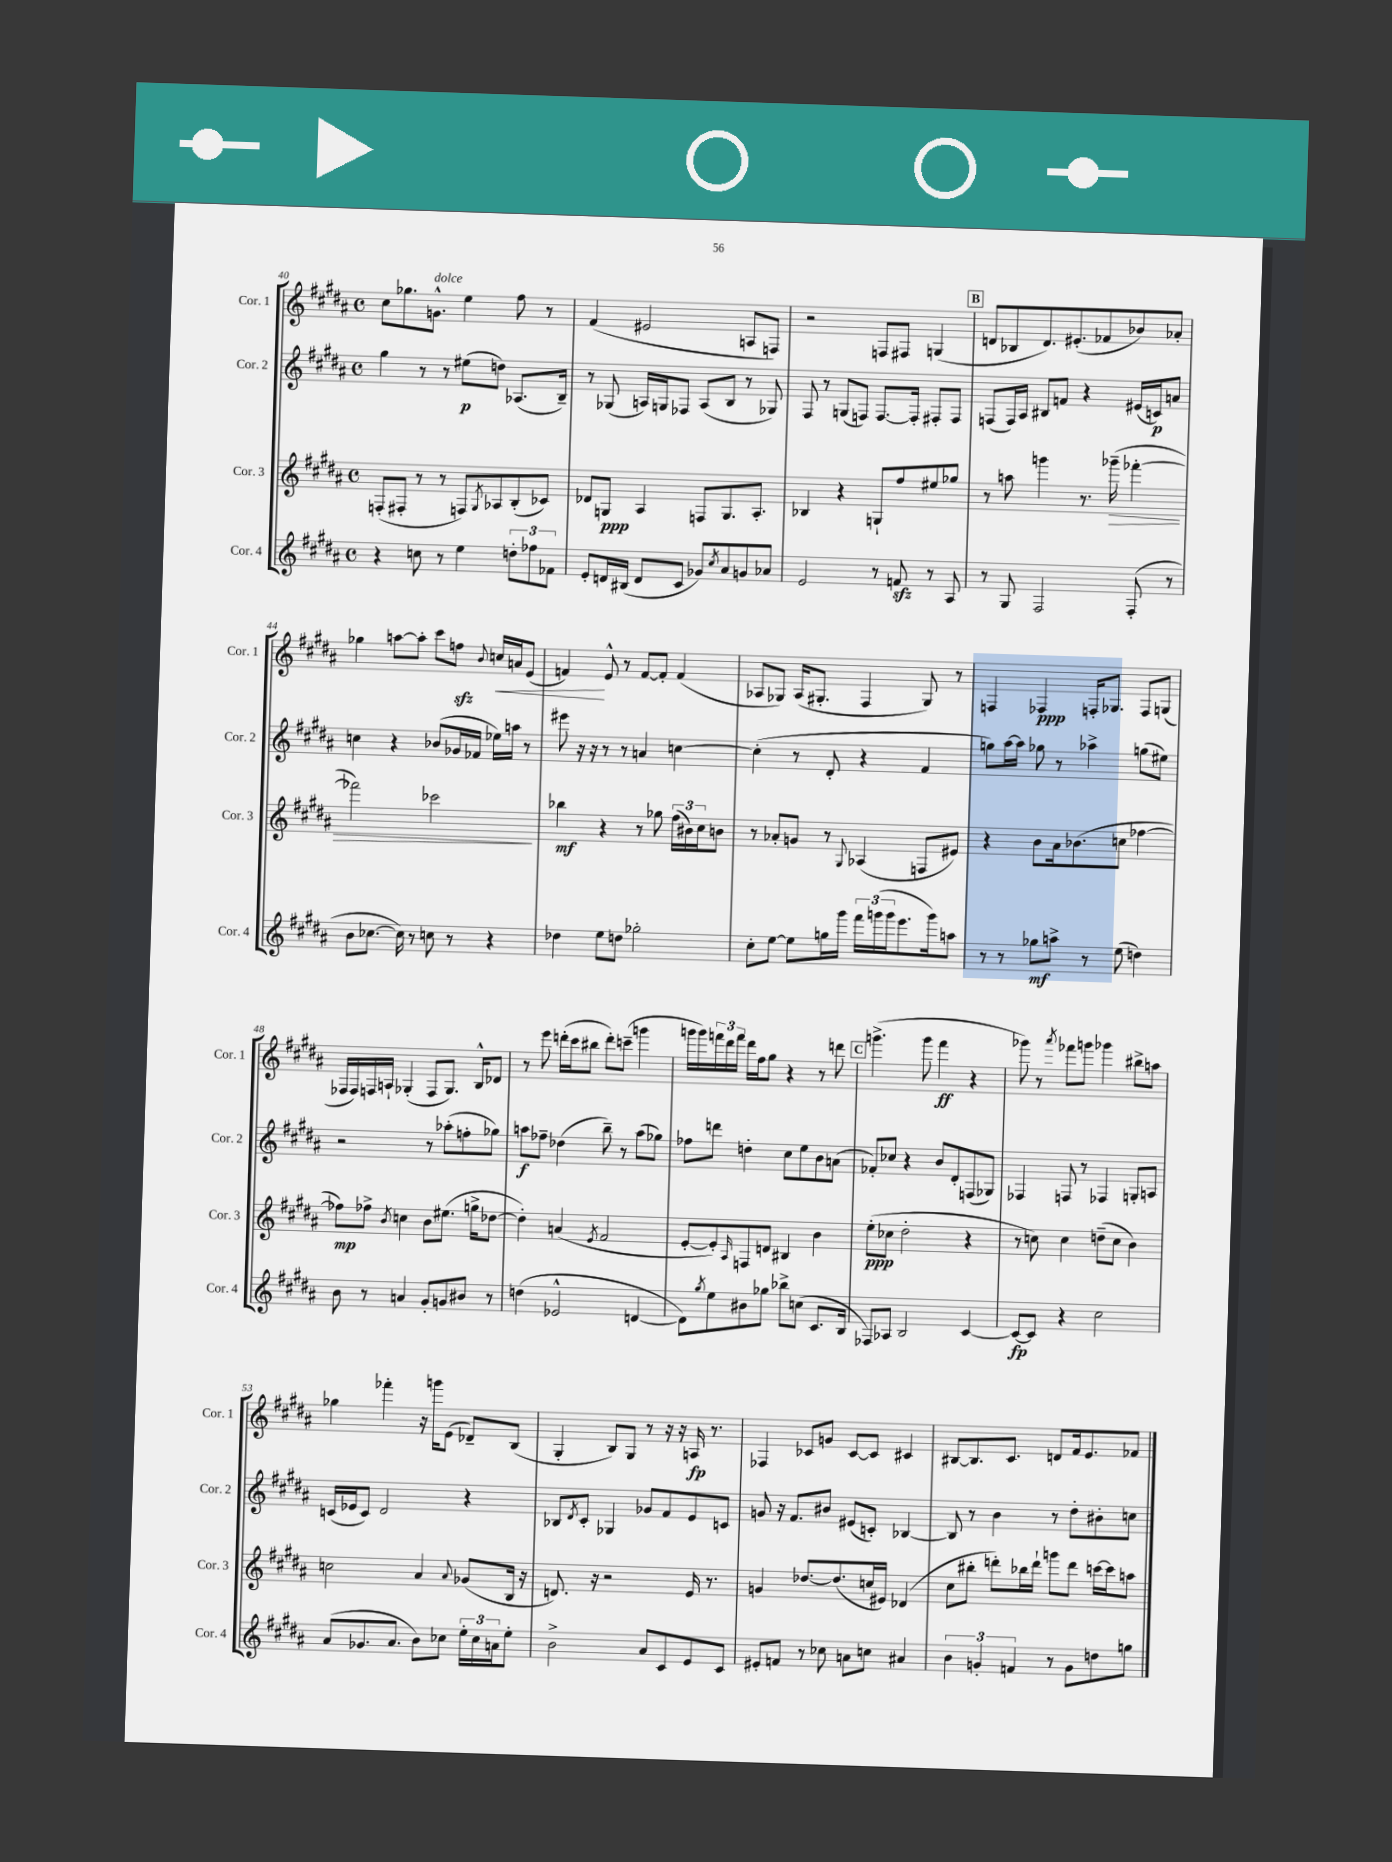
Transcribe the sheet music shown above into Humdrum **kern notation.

**kern	**kern	**kern	**kern
*staff4	*staff3	*staff2	*staff1
*clefG2	*clefG2	*clefG2	*clefG2
*k[f#c#g#d#a#]	*k[f#c#g#d#a#]	*k[f#c#g#d#a#]	*k[f#c#g#d#a#]
*M4/4	*M4/4	*M4/4	*M4/4
*met(c)	*met(c)	*met(c)	*met(c)
4r	(8F'	4gg#	8cc#
.	8F#'	.	8.gg-
8cc	8r	8r	.
.	.	.	8.g^^
8r	8r	8r	.
4ee	8F)	(8ee#	4ee
.	8qG#	.	.
.	8A-	8dd)	.
12dd'	(8B'	(8.A-	8ff#
12ff-	.	.	.
.	8c-)	.	8r
12f-	.	.	.
.	.	16B~)	.
=	=	=	=
8e'	8d-	8r	(4f#
16d	8G	(8G-	.
(16B#	.	.	.
8d	4A#	16A)	2e#
.	.	16G	.
8c#	.	8F-	.
8g-)	8F	(8A	.
8qcc#	.	.	.
8a#	8.G	8B	.
8g	.	8r	8A
.	8.A#'	.	.
8a-	.	8G-)	8F)
=	=	=	=
2e	4B-	8F#	2r
.	.	8r	.
.	4r	(8G	.
.	.	8F)	.
8r	8G`	[8.F	8F
8f	8ff#	.	8F#
.	.	16F']	.
8r	8ee#	8F#'	(4G
8A#	8gg-	8F#	.
=	=	=	=
8r	8r	(8F	8d
8G#	8aa	16F)	8B-
.	.	16A#	.
2F#	4ggg	8B#	8.d)
.	.	8f	.
.	.	.	(8.e#'
.	8.r	4r	.
.	.	.	8f-
.	(16ggg-~	.	.
(8F#'	[4fff-'	(16e#	8b-)
.	.	16c)	.
8r	.	8a	8a-'
=	=	=	=
8b	2fff-])	4cc	4gg-
[8.cc-	.	.	.
.	.	4r	[8aa
16cc-])	.	.	.
8r	.	.	8aa']
8cc	2ccc-	(8b-	8ccc#
8r	.	16g-	8ff
.	.	16f-	.
.	.	.	8qqb
4r	.	16ee-)	16cc
.	.	16aa	16a
.	.	8r	(8e
=	=	=	=
4dd-	4bb-	8eee#	4f)
.	.	16r	.
.	.	16r	.
8ee	4r	8r	8e^^
8dd	.	8r	8r
2gg-'	8r	4a	[8f
.	8gg-	.	8f']
.	(24ff#	[4cc	(4f
.	24b#)	.	.
.	24cc#	.	.
.	8b	.	.
=	=	=	=
8cc#'	8r	(4cc']	8A-
[8ee	8a-'	.	8G-)
8ee]	8g	8r	(16A-
.	.	.	8.G#'
16gg	8r	8d#'	.
16ggg#	.	.	.
.	8qqG#	.	.
24fff#	(4A-	4r	4F#
(24ggg	.	.	.
24ggg	.	.	.
8.eee	.	.	.
.	8F	4f#	8G#)
16ggg)	.	.	.
8aa	8e#)	.	8r
=	=	=	=
8r	4r	8gg)	4F
8r	.	[16aa#	.
.	.	16aa#]	.
8gg-	8b	8gg-	4F-
8aa^	16a#	8r	.
.	(8.b-	.	.
8r	.	4aa-^	16F'
.	.	.	8.G-
(8ee	8cc	.	.
4dd)	[4ff-	(8gg	8F
.	.	8ee#)	(8G
=	=	=	=
8b	8ff-])	2r	16F-
.	.	.	16F-)
8r	8ff-^	.	16F
.	.	.	16A`
.	8qb	.	.
4a	4cc	.	(4G-'
8g#'	8b	8r	8F
8g	(8.ee#	(8aa-'	8.G-)
8b#	.	8ff'	.
.	16gg^	.	16B^^
8r	[8dd-	8gg-)	8d-
=	=	=	=
(4dd	4dd-'])	8aa	8r
.	.	8ff-~	8eee
2e-^^	(4a	(4dd-	(16ddd'
.	.	.	16ccc#
.	.	.	8bb#
.	8qe	.	.
.	2f#	8bb~)	8ddd')
.	.	8r	(8ccc~
[4d	.	(8aa	4ggg
.	.	8gg-)	.
=	=	=	=
8d])	[8e'	8ff-	16ggg
.	.	.	16ggg)
8qgg#	.	.	.
8ee	8e'])	8ddd	24fff
.	.	.	24ddd#
.	.	.	24fff
.	16qqA#	.	.
8b#	8F	4dd'	16ddd#
.	.	.	16ff#
8gg-	8d	.	8gg#
8bb-^	4B#	8cc#	4r
(8cc	.	8ee	.
8.c#	4b	8b	8r
.	.	(8a	8ddd
16B	.	.	.
=	=	=	=
8F-)	(8ee'	8f-')	(4.ggg^
8A-	8cc-	8cc-	.
2B	2dd#'	4r	.
.	.	.	8ggg
.	.	8b	4fff#
.	.	8d#'	.
[4c#	4r	(8F	4r
.	.	8G-)	.
=	=	=	=
8c#_	8r	4F-	8ggg-)
8c#]	8cc)	.	8r
.	.	.	8qaaa#
4r	4cc	8F	8fff-
.	.	8r	8ggg
2cc#	(8dd~	4F-	4ggg-
.	8cc	.	.
.	4b)	8G'	8bb#^
.	.	8A	8aa
=	=	=	=
(8a#	2cc	(16c	4gg-
.	.	16e-	.
8.g-	.	8c)	.
.	.	2d#	4fff-'
8.a#	.	.	.
8b)	4a#	.	16r
.	.	.	16ggg
8cc-	.	.	(8e
.	8qqa#	.	.
24ee'	(8g-	4r	8d-~)
24cc-	.	.	.
24a	.	.	.
8ee'	16B	.	(8B
.	16r	.	.
=	=	=	=
2b^	8.d)	8B-	4G#'
.	.	8qd#	.
.	.	8c#'	.
.	16r	.	.
.	2r	4G-	8B)
.	.	.	8G#
8a#	.	8g-	8r
8c#	.	8f#	16r
.	.	.	16r
8e	16e	8e	16A
.	8.r	.	8.r
8c#	.	8c	.
=	=	=	=
8e#'	4g	8g	4F-
8f	.	16r	.
.	.	8.f#	.
8r	[8.dd-	.	8c-
8cc-	.	8b#	8g
.	(8.dd-]	.	.
8a	.	(8e#	[8c-
8cc	16cc	8c')	8c-]
.	16e#)	.	.
4a#	(4d-	[4B-	4c#
=	=	=	=
6b	8cc#	8B-]	[8B#
.	8bb#'	8r	8.B#]
6g'	.	.	.
.	8ddd')	4b	.
.	.	.	8.c#
6f	.	.	.
.	16bb-	.	.
.	16ddd`	.	.
8r	8ggg	8r	8d
8g	8ddd	8dd#'	16f#
.	.	.	8.e
8dd	[16ccc	8b#'	.
.	16ccc]	.	.
8gg	8aa	8cc	8f-
==	==	==	==
*-	*-	*-	*-
